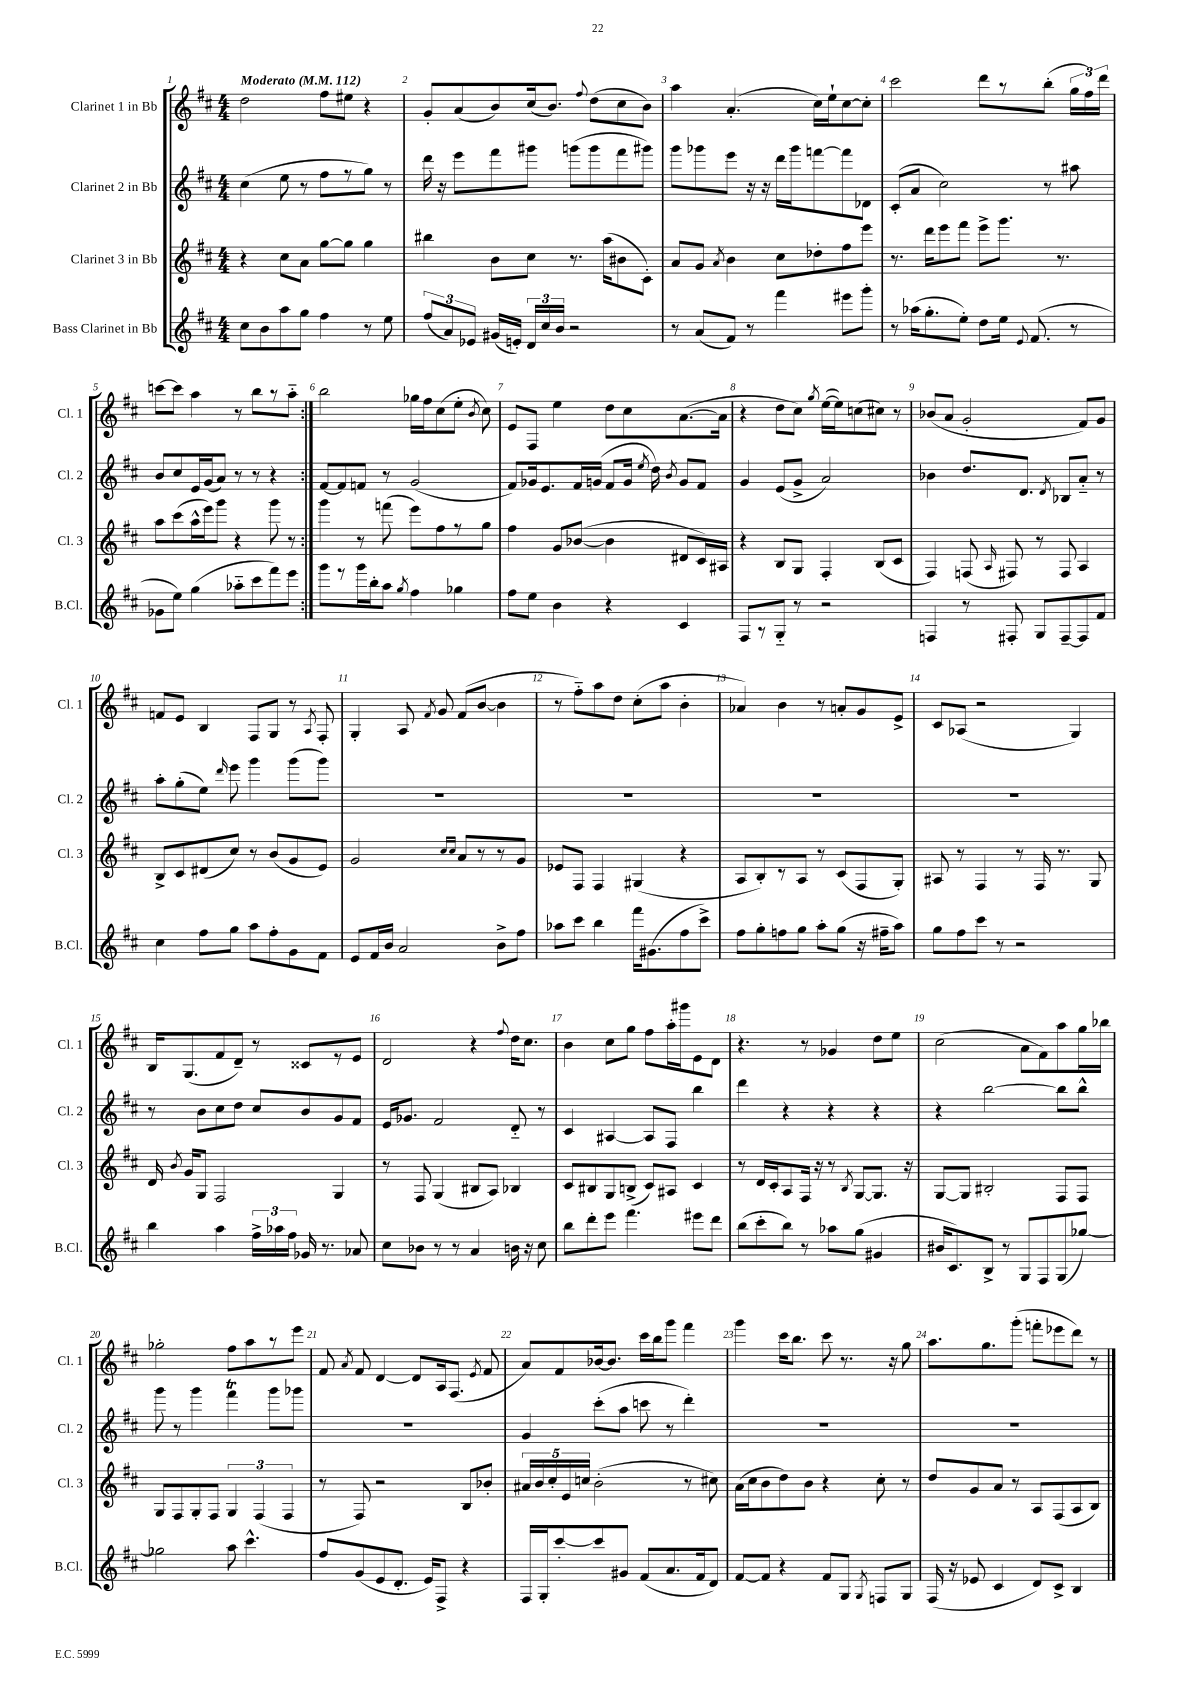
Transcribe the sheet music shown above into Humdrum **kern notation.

**kern	**kern	**kern	**kern
*part4	*part3	*part2	*part1
*staff4	*staff3	*staff2	*staff1
*I"Bass Clarinet in Bb	*I"Clarinet 3 in Bb	*I"Clarinet 2 in Bb	*I"Clarinet 1 in Bb
*I'B.Cl.	*I'Cl. 3	*I'Cl. 2	*I'Cl. 1
*clefG2	*clefG2	*clefG2	*clefG2
*k[f#c#]	*k[f#c#]	*k[f#c#]	*k[f#c#]
*M4/4	*M4/4	*M4/4	*M4/4
*MM112	*MM112	*MM112	*MM112
=1	=1	=1	=1
!	!	!	!LO:TX:a:B:t=Moderato
8cc#\L	4r	(4cc#\	2dd\
8b\	.	.	.
8aa\	8cc#\L	8ee\	.
8gg\J	8a\J	8r	.
4ff#\	[8gg\L	8ff#\L	8ff#\L
.	8gg\J]	8r	8ee#X\J
8r	4gg\	8gg\J)	4r
8ee\	.	8r	.
=2	=2	=2	=2
(12ff#/L	4bb#X\	16ddd\	8g'/L
.	.	16r	.
12a/)	.	.	.
.	.	8eee\L	(8a/
12e-X/J	.	.	.
(16g#X/LL	8b\L	8fff#\	8b/)
16en'/JJ)	.	.	.
24d/LL	8cc#\J	8ggg#X\J	(16cc#/k
24cc#/	.	.	.
.	.	.	8.b/J)
24b/JJ	.	.	.
2r	8.r	(8gggn\L	.
.	.	.	8qqff#/
.	.	8ggg\	(8dd\L
.	(16aa\KL	.	.
.	8b#X\	8fff#\	8cc#\
.	8c#'\J)	8ggg#X\J)	8b\J)
=3	=3	=3	=3
8r	8a/L	8ggg\L	4aa\
(8a/L	8g/J	8ggg-X\	.
.	8qa/	.	.
8f#/J)	4b\	8eee\J	(4.a'/
8r	.	16r	.
.	.	16r	.
4fff#\	8cc#\L	16ddd\LL	.
.	.	16ggg-\J	.
.	8dd-X'\	[8fffn\	16cc#\LL)
.	.	.	16ee`\J
8eee#X\L	8ff#\	8fff\]	[8cc#\
8ggg'\J	8eee\J	8d-X\J	8cc#'\J]
=4	=4	=4	=4
8r	8.r	(8c#'/L	2ccc#\
(16aa-X\KL	.	8a/J	.
8.gg'\	16ddd\KL	.	.
.	8eee\	2cc#\)	.
8ee'\J)	8fff#\J	.	.
8dd\L	8eee^\L	.	8ddd\L
16ee\Jk	8.ggg\J	.	8r
8qqe/	.	.	.
(8.f#/	.	.	.
.	.	8r	(8bb'\J
.	8.r	.	.
8r	.	8aa#X\	24gg\LL
.	.	.	24ff#\)
.	.	.	24ddd\JJ
!!LO:LB:g=z
=5	=5	=5	=5
8g-X\L	8aa\L	8b/L	[8cccn\L
8ee\J)	(8ccc#\	8cc#/	8ccc\J]
(4gg\	16aa^^\L	16e/L	4aa\
.	16eee\J)	(16g/J	.
.	8ggg\J	8a/J)	.
8aa-X\L	4r	8r	8r
8ccc#\	.	8r	8bb\L
8fff#\)	8ggg\	4r	8r
8eee\J	8r	.	8aa\J
=6:|!	=6:|!	=6:|!	=6:|!
8ggg\L	4ggg\	[8f#/L	2bb\
8r	.	8f#/]	.
16ggg\L	8r	8fn/J	.
16bb'\J	.	.	.
8aa\J	(8fffn\	8r	.
8qgg/	.	.	.
4ff#\	8eee\L)	(2g/	16gg-X\LL
.	.	.	16ff#\J
.	8ff#\	.	(8cc#\
4gg-X\	8r	.	8ee'\J
.	.	.	8qb/
.	8gg\J	.	8cc#\)
=7	=7	=7	=7
8ff#\L	4ff#\	8f#/L)	8e/L
8ee\J	.	16g-X/k	8F#/J
.	.	8.e/	.
4b\	8g/L	.	4ee\
.	([8b-X/J	16f#/L	.
.	.	(16gn/JJ	.
4r	4b-\]	8f#/L	8dd\L
.	.	16g/Jk	8cc#\
.	.	8qee/	.
.	.	16dd\)	.
.	.	8qb/	.
4c#/	8d#X/L	8g/L	([8.a\
.	16c#/L)	8f#/J	.
.	16A#X/JJ	.	16a\Jk]
=8	=8	=8	=8
8F#/L	4r	4g/	4r
8r	.	.	.
8G/J	8B/L	(8e/L	8dd\L
8r	8G/J	8g^/J	8cc#\J)
.	.	.	8qgg/
2r	4F#'/	2a/)	([16ee\LL
.	.	.	16ee\J])
.	.	.	(8ccn\
.	(8B/L	.	8cc#X\J)
.	8c#/J	.	8r
=9	=9	=9	=9
4Fn/	4F#/)	4b-X\	(8b-X/L
.	.	.	8a/J
8r	(8Fn/	8.dd/L	2g'/
.	16qqA/	.	.
8F#X'/	8F#X/)	.	.
.	.	8.d/J	.
8G/L	8r	.	.
.	.	8qd/	.
[8F#~/	8F#/	8B-X/L	.
8F#/]	4A/	8a/J	8f#/L)
8f#/J	.	8r	8g/J
!!LO:LB:g=z
=10	=10	=10	=10
4cc#\	8B^/L	8aa'\L	8fn/L
.	8c#/	(8gg'\	8e/J
8ff#\L	(8d#X/	8ee\J)	4B/
.	.	16qqddd/	.
8gg\J	8cc#/J)	8eee\	.
8aa\L	8r	4ggg\	8F#/L
8ff#'\	(8b/L	.	8G/J
8g\	8g/	(8ggg\L	8r
.	.	.	8qA/
8f#\J	8e/J)	8ggg\J)	8F#'/
=11	=11	=11	=11
8e/L	2g/	1r	4G'/
16f#/L	.	.	.
16b/JJ	.	.	.
2a/	.	.	8A/
.	.	.	8qf#/
.	.	.	8g/
.	16qqcc#/LL	.	.
.	16qqcc#/JJ	.	.
.	8a/L	.	(8f#/L
.	8r	.	[8b/J
8b^\L	8r	.	4b\]
8ff#\J	8g/J	.	.
=12	=12	=12	=12
8aa-X\L	8e-X/L	1r	8r
8ccc#\J	8F#/J	.	8ff#\L)
4bb\	4F#/	.	8aa\
.	.	.	8dd\J
16fff#\KL	(4G#X/	.	(8cc#'\L
(8.g#X\	.	.	.
.	.	.	8aa\J
8ff#\	4r	.	4b'\
8ccc#^\J)	.	.	.
=13	=13	=13	=13
8ff#\L	8A/L	1r	4a-X/)
8gg'\	8B'/)	.	.
8ffn\	8r	.	4b\
8gg\J	8A/J	.	.
8aa'\L	8r	.	8r
(8gg\J	(8c#/L	.	8an'/L
16r	8F#/	.	8g/
16ff#X~\KL	.	.	.
8aa\J)	8G'/J)	.	8e^/J
=14	=14	=14	=14
8gg\L	8A#X/	1r	8c#/L
8ff#\	8r	.	(8A-X/J
8ccc#\J	4F#/	.	2r
8r	.	.	.
2r	8r	.	.
.	16F#/	.	.
.	8.r	.	.
.	.	.	4G/)
.	8G/	.	.
!!LO:LB:g=z
=15	=15	=15	=15
4bb\	16d/	8r	16B/KL
.	8qb/	.	.
.	16g/KL	.	(8.G/
.	8G/J	8b\L	.
4aa\	2F#/	8cc#\	8f#/
.	.	8dd\J	8d~/J)
24ff#^\LL	.	8cc#/L	8r
24aa-X\	.	.	.
24ff#\JJ	.	.	.
16g-X/	.	8b/	8c##X/L
8.r	.	.	.
.	4G/	8g/	8r
8a-X/	.	8f#/J	8e/J
=16	=16	=16	=16
8cc#\L	8r	16e/KL	2d/
.	.	8.g-X/J	.
8b-X\J	8F#/	.	.
8r	(4G/	2f#/	.
8r	.	.	.
4a/	8B#X/L	.	4r
.	8A/J)	.	.
.	.	.	8qqff#/
16bn\	4B-X/	8d/	16dd\KL
16r	.	.	8.cc#\J
8cc#\	.	8r	.
=17	=17	=17	=17
8bb\L	8c#/L	4c#/	4b\
8ddd'\	8B#X/	.	.
8eee\J	8G/	[4A#X/	8cc#\L
4.fff#\	(8Bn^/J	.	8gg\J
.	8c#/L)	8A#/L]	8ff#\L
.	8A#X/J	8F#/J	16aa'\L
.	.	.	16ggg#X\J
8eee#X\L	4c#/	4bb\	8e\
8ddd\J	.	.	8d\J
=18	=18	=18	=18
(8bb\L	8r	4ddd\	4.r
8ccc#'\	16d/LL	.	.
.	16c#'/J	.	.
8bb\J)	8A/	4r	.
8r	16F#/Jk	.	8r
.	16r	.	.
8aa-X\L	8r	4r	4g-X/
.	8qB/	.	.
(8gg\J	[8G/L	.	.
4g#X/	8.G/J]	4r	8dd\L
.	.	.	8ee\J
.	16r	.	.
=19	=19	=19	=19
16b#X/KL	[8G/L	4r	(2cc#\
8.c#/)	.	.	.
.	8G/J]	.	.
8B^/J	2B#X'/	[2bb\	.
8r	.	.	.
8G/L	.	.	8a\L
8F#/	.	.	8f#\)
(8G/	8F#/L	8bb\L]	8aa\
[8gg-X/J)	8F#/J	8bb^^\J	16gg\L
.	.	.	16bb-X\JJ
!!LO:LB:g=z
=20	=20	=20	=20
2gg-X\]	8G/L	8ggg\	2gg-X'\
.	8F#/	8r	.
.	8G'/	4ggg\	.
.	8F#/J	.	.
8aa\	6G/	4fff#t\	8ff#\L
4.ccc#^^\	.	.	8aa\
.	(6F#/	.	.
.	.	8ggg\L	8r
.	6F#/	.	.
.	.	8ggg-X\J	8eee\J
=21	=21	=21	=21
8ff#/L	8r	1r	8f#/
.	.	.	8qa/
(8g/	8F#/)	.	8f#/
8e/	2r	.	[4d/
8.d'/J	.	.	.
.	.	.	8d/L]
16e/KL)	.	.	.
8F#^/J	.	.	16A/k
.	.	.	(8.F#/J
4r	8B/L	.	.
.	.	.	8qe/
.	8b-X'/J	.	8f#/
=22	=22	=22	=22
16F#/LL	20a#X/LL	4g/	8a/L)
.	20b/	.	.
16G'/J	.	.	.
.	20cc#'/	.	.
[8ccc#'/	.	.	8f#/
.	20e/	.	.
.	20ccn/JJ	.	.
8ccc#/]	(2b'\	(8ccc#'\L	[16b-X/k
.	.	.	8.b-/J]
8g#X/J	.	8aa\J	.
(8f#/L	.	8cccn\	16ccc#\LL
.	.	.	16bb\J
8.a/	.	8r	8ggg\J
.	8r	4ddd'\)	4fff#\
16f#/k	.	.	.
8d/J)	8cc#X\)	.	.
=23	=23	=23	=23
[8f#/L	(16a\LL	1r	4ggg\
.	16cc#\J	.	.
8f#/J]	8b\	.	.
4r	8dd\)	.	16ccc#\KL
.	.	.	8.bb\J
.	8b\J	.	.
8f#/L	4r	.	8ccc#\
8G/J	.	.	8.r
8qG/	.	.	.
8Fn/L	8cc#'\	.	.
.	.	.	16r
8G/J	8r	.	8gg\
=24	=24	=24	=24
(16F#/	8dd/L	1r	8.aa\L
16r	.	.	.
8e-X/	8g/	.	.
.	.	.	8.gg\
4c#/	8a/J	.	.
.	8r	.	(8ggg'\J
8d/L)	8A/L	.	8fffn'\L
8c#^/J	(8F#/	.	8eee-X\
4B/	8A/	.	8ddd\J)
.	8B/J)	.	8r
==	==	==	==
*-	*-	*-	*-
